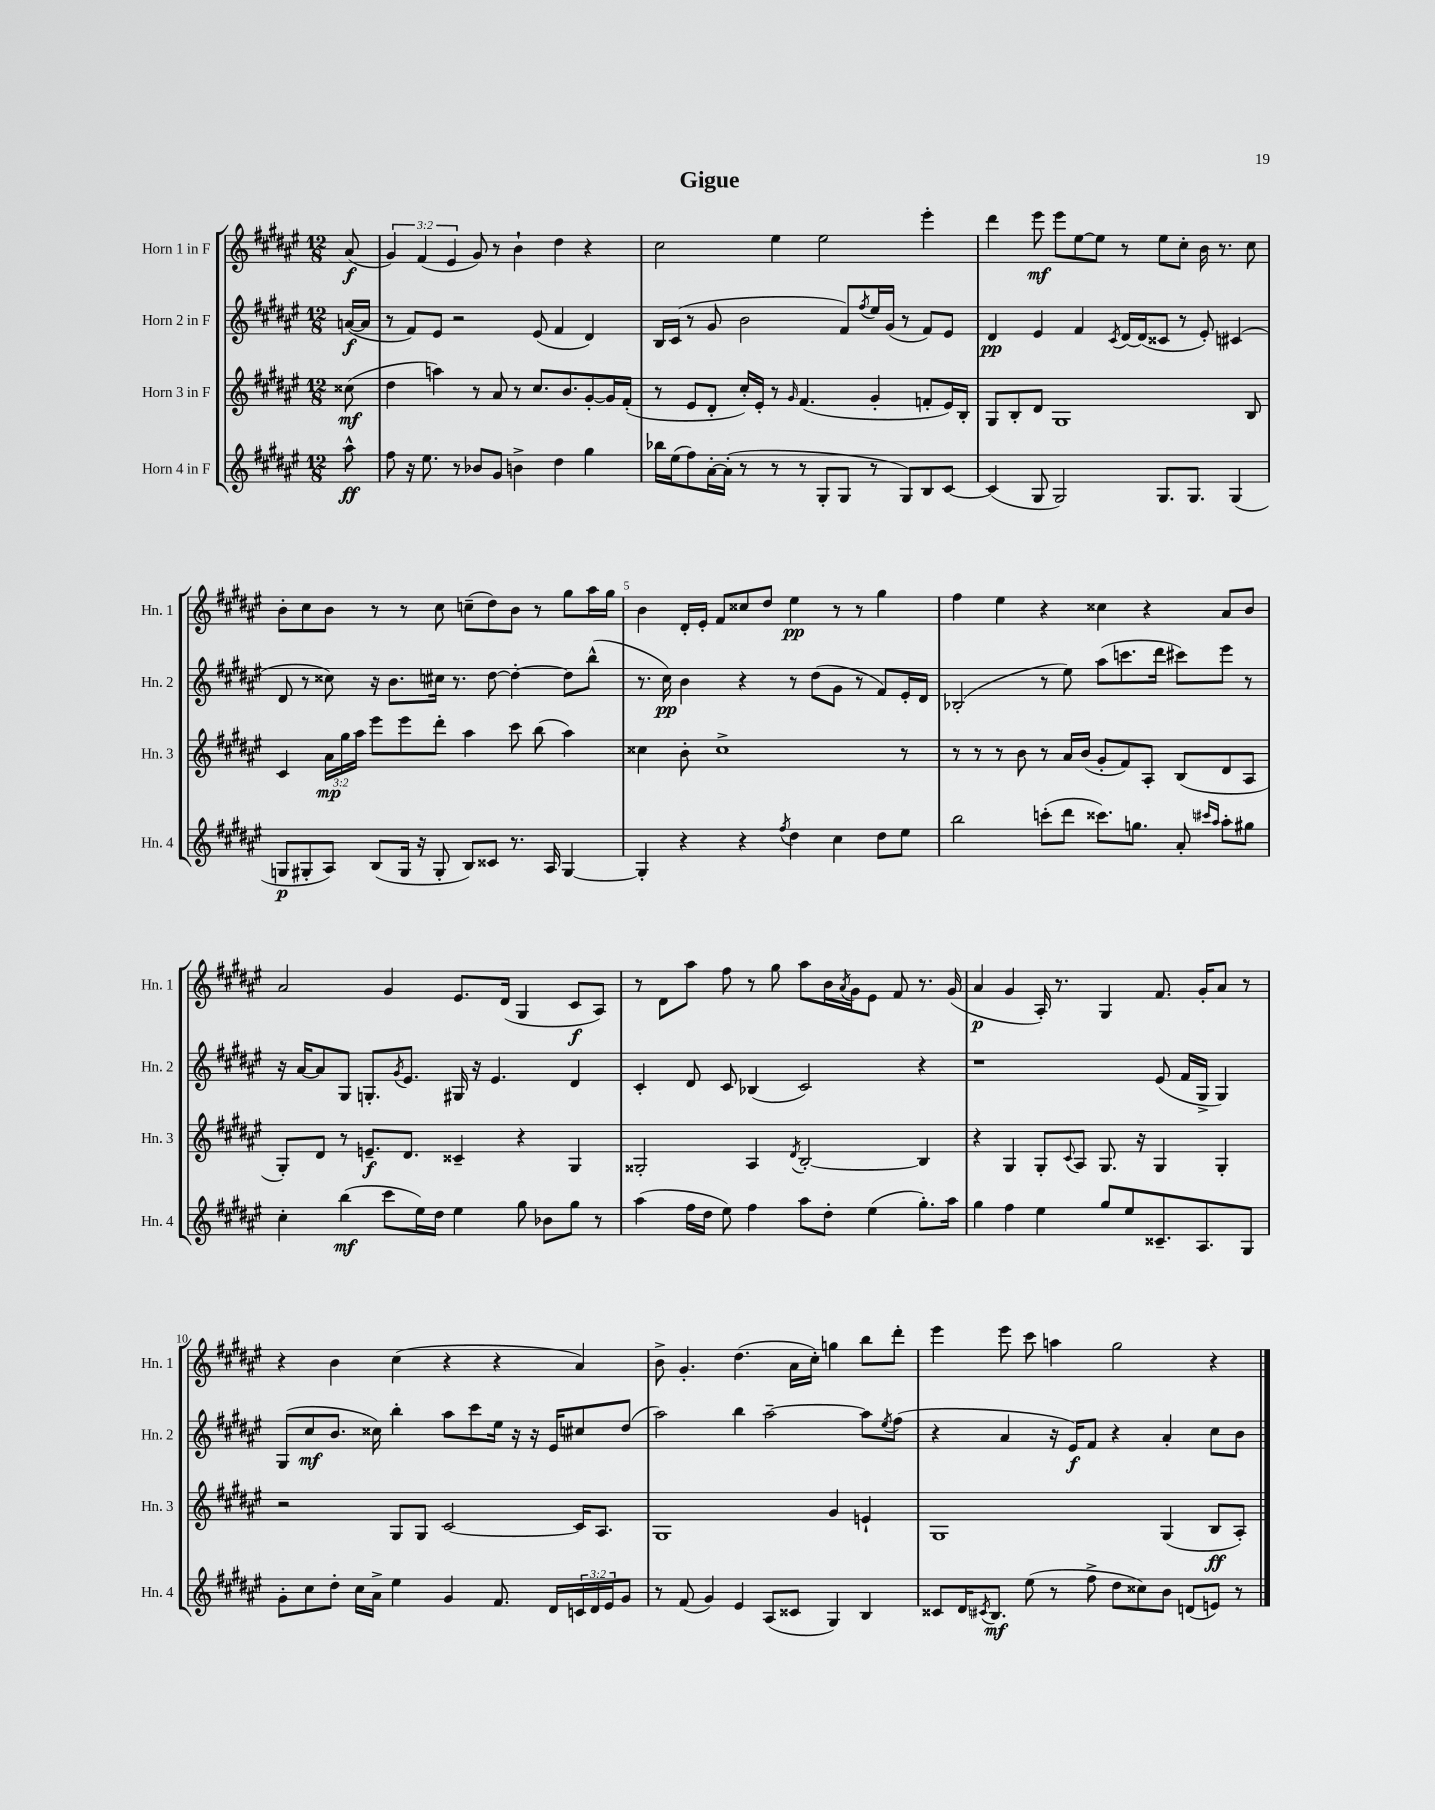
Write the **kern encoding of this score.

**kern	**kern	**kern	**kern
*staff4	*staff3	*staff2	*staff1
*clefG2	*clefG2	*clefG2	*clefG2
*k[f#c#g#d#a#e#]	*k[f#c#g#d#a#e#]	*k[f#c#g#d#a#e#]	*k[f#c#g#d#a#e#]
*M12/8	*M12/8	*M12/8	*M12/8
8aa#^^	(8cc##	([16a	(8a#
.	.	16a]	.
=	=	=	=
8ff#	4dd#	8r	6g#)
16r	.	8f#)	.
.	.	.	(6f#
8.ee#	.	.	.
.	4aa)	8e#	.
.	.	.	6e#
8r	.	2r	.
8b-	8r	.	8g#)
8g#	8a#	.	8r
4b^	8r	.	4b`
.	8.cc#	(8e#	.
4dd#	.	4f#	4dd#
.	8.b	.	.
4gg#	[8g#'	4d#)	4r
.	16g#]	.	.
.	(16f#'	.	.
=	=	=	=
16bb-	8r	16B	2cc#
(16ee#	.	(16c#	.
8ff#)	8e#	8r	.
[16a#'	8d#'	8g#	.
(16a#']	.	.	.
8r	16cc#')	2b	.
.	16e#'	.	.
8r	8r	.	4ee#
.	16qqg#	.	.
8r	(4.f#	.	.
8G#'	.	.	2ee#
8G#	.	8f#)	.
.	.	8qff#	.
8r	4g#'	16ee#	.
.	.	(16g#	.
8G#)	.	8r	.
8B	8f'	8f#)	4eee#'
[8c#	16e#)	8e#	.
.	16B'	.	.
=	=	=	=
(4c#]	8G#	4d#	4ddd#
.	8B'	.	.
8G#	8d#	4e#	8eee#
2G#)	1G#	.	8eee#
.	.	4f#	[8ee#
.	.	.	8ee#]
.	.	8qc#	.
.	.	[16d#	8r
.	.	(16d#]	.
8.G#	.	8c##	8ee#
.	.	8r	8cc#'
8.G#	.	.	.
.	.	8e#')	16b
.	.	.	8.r
(4G#	.	(4c#	.
.	8B	.	8cc#
=	=	=	=
8G	4c#	8d#	8b'
8G#'	.	8r	8cc#
8A#)	24a#	8cc##)	8b
.	24gg#	.	.
.	24aa#	.	.
(8B	8eee#	16r	8r
.	.	8.b	.
16G#	8eee#	.	8r
16r	.	.	.
8G#'	8ddd#'	16cc#	8cc#
.	.	8.r	.
8B)	4aa#	.	(8cc~
8c##	.	[8dd#	8dd#)
8.r	8ccc#	4dd#'_	8b
.	(8bb	.	8r
16A#	.	.	.
[4G#	4aa#)	8dd#]	8gg#
.	.	(8bb^^	16aa#
.	.	.	16gg#
=	=	=	=
4G#']	4cc##	8.r	4b
.	.	16cc#)	.
4r	8b'	4b	16d#'
.	.	.	16e#'
.	1cc##^	.	8f#
4r	.	4r	8cc##
.	.	.	8dd#
8qff#	.	.	.
4dd#	.	8r	4ee#
.	.	(8dd#	.
4cc#	.	8g#	8r
.	.	8r	8r
8dd#	.	8f#)	4gg#
8ee#	8r	16e#'	.
.	.	16d#	.
=	=	=	=
2bb	8r	(2B-'	4ff#
.	8r	.	.
.	8r	.	4ee#
.	8b	.	.
(8ccc'	8r	8r	4r
8ddd#	16a#	8ee#)	.
.	(16b	.	.
8.ccc##)	8g#'	(8aa#	4cc##
.	8f#)	8.ccc	.
8.gg	.	.	.
.	8A#'	.	4r
.	.	16ddd#	.
8a#'	(8B	8ccc#)	.
16qqccc#	.	.	.
16qqaa#	.	.	.
8aa#'	8d#	8eee#	8a#
8gg#	8A#	8r	8b
=	=	=	=
4cc#'	8G#')	16r	2a#
.	.	[16a#	.
.	8d#	8a#]	.
(4bb	8r	8G#	.
.	8.e~	8.G'	.
8ccc#	.	.	4g#
.	.	8qg#	.
.	8.d#	8.e#	.
16ee#)	.	.	.
16dd#	.	.	.
4ee#	4c##~	16G#	8.e#
.	.	16r	.
.	.	4.e#	.
.	.	.	(16d#
8gg#	4r	.	4G#
8b-	.	.	.
8gg#	4G#	4d#	8c#
8r	.	.	8A#)
=	=	=	=
(4aa#	2G##'	4c#'	8r
.	.	.	8d#
16ff#	.	8d#	8aa#
16dd#	.	.	.
8ee#)	.	8c#	8ff#
4ff#	4A#	(4B-	8r
.	.	.	8gg#
.	8qd#	.	.
8aa#	[2B'	2c#)	8aa#
8dd#'	.	.	16b
.	.	.	8qa#
.	.	.	16g#
(4ee#	.	.	8e#
.	.	.	8f#
8.gg#')	4B]	4r	8.r
16aa#	.	.	(16g#
=	=	=	=
4gg#	4r	1r	4a#
4ff#	4G#	.	4g#
4ee#	8G#'	.	16A#')
.	.	.	8.r
.	8qqc#	.	.
.	8A#	.	.
8gg#	8.G#	.	4G#
8ee#	.	.	.
.	16r	.	.
8.c##~	4G#	(8e#	8.f#
.	.	16f#	.
8.A#	.	16G#^	16g#'
.	4G#'	4G#)	8a#
8G#	.	.	8r
=	=	=	=
8g#'	2r	(8G#	4r
8cc#	.	8cc#	.
8dd#'	.	8.b	4b
16cc#	.	.	.
16a#^	.	16cc##)	.
4ee#	8G#	4bb'	(4cc#
.	8G#	.	.
4g#	[2c#	8aa#	4r
.	.	8ccc#	.
8.f#	.	16ee#	4r
.	.	16r	.
.	.	16r	.
16d#	.	16e#	.
24c	16c#]	8cc#	4a#)
24d#	.	.	.
.	8.A#	.	.
24e#	.	.	.
8g#	.	(8dd#	.
=	=	=	=
8r	1G#	2aa#)	8b^
(8f#	.	.	4.g#'
4g#)	.	.	.
4e#	.	4bb	(4.dd#
(8A#	.	[2aa#~	.
8c##	.	.	16a#
.	.	.	16cc#')
4G#)	4g#	.	4gg
4B	4e`	8aa#]	8bb
.	.	8qee#	.
.	.	(8ff#	8ddd#'
=	=	=	=
8c##	1G#	4r	4eee#
16d#	.	.	.
8qc#	.	.	.
8.B	.	.	.
.	.	4a#	8eee#
(8ee#	.	.	8ccc#
8r	.	16r	4aa
.	.	16e#)	.
8ff#^	.	8f#	.
8dd#	.	4r	2gg#
8cc##)	.	.	.
8b	(4G#	4a#'	.
(8d	.	.	.
8e)	8B	8cc#	4r
8r	8A#')	8b	.
==	==	==	==
*-	*-	*-	*-
